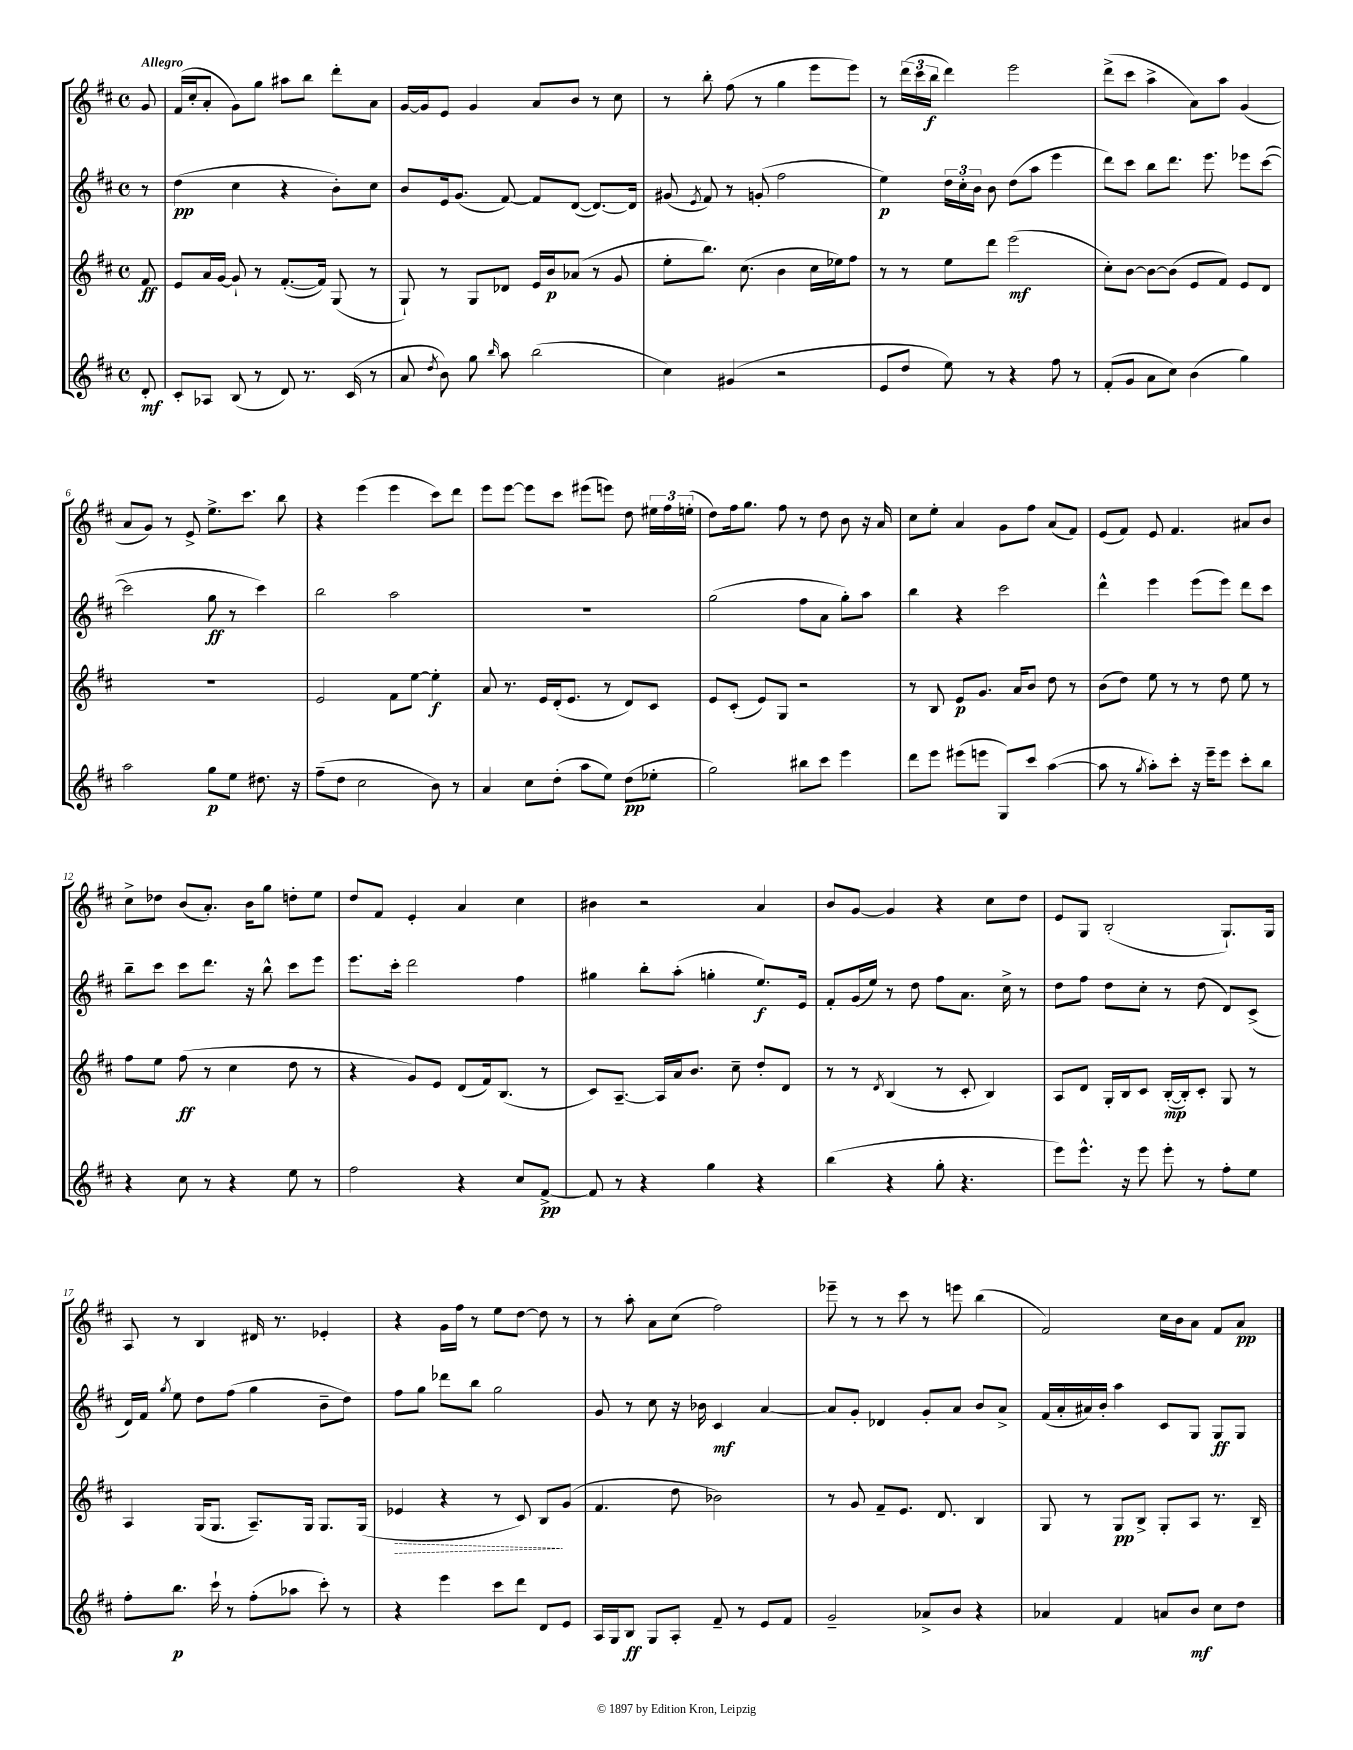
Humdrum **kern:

**kern	**kern	**kern	**kern
*staff4	*staff3	*staff2	*staff1
*clefG2	*clefG2	*clefG2	*clefG2
*k[f#c#]	*k[f#c#]	*k[f#c#]	*k[f#c#]
*M4/4	*M4/4	*M4/4	*M4/4
*met(c)	*met(c)	*met(c)	*met(c)
8d'/	8f#/	8r	8g/
=	=	=	=
8c#'/L	8e/L	(4dd\	(16f#/LL
.	.	.	16cc#'/J
8A-/J	16a/L	.	8a'/J
.	[16g/JJ	.	.
(8B/	8g`/]	4cc#\	8g\L)
8r	8r	.	8gg\J
8d/)	([8.f#'/L	4r	8aa#\L
8.r	.	.	8bb\J
.	16f#/]Jk)	.	.
.	(8G/	8b'\L)	8ddd'\L
(16c#/	.	.	.
8r	8r	8cc#\J	8a\J
=	=	=	=
8a/	8G`/)	8b/L	[16g/LL
.	.	.	16g/]J
8qdd/	.	.	.
8b\)	8r	16e/k	8e/J
.	.	(8.g/J	.
8gg\	8G/L	.	4g/
16qqbb/	.	.	.
8aa\	8d-/J	[8f#/)	.
(2bb\	16e/LL	8f#/]L	8a/L
.	16b/J	.	.
.	(8a-/J	([8d/J	8b/J
.	8r	8.d/_L)	8r
.	8g/	.	8cc#\
.	.	16d/]Jk	.
=	=	=	=
4cc#\)	8ee'\L	(8g#/	8r
.	.	8qe/	.
.	8.bb\J)	8f#/)	8bb'\
(4g#/	.	8r	(8ff#\
.	(8.cc#\	.	.
.	.	(8g'/	8r
2r	4b\	2ff#\	4gg\
.	16cc#\LL	.	8eee\L
.	16ee-\J)	.	.
.	8ff#\J	.	8eee\J)
=	=	=	=
8e/L	8r	4ee\)	8r
8dd/J	8r	.	(24ddd\LL
.	.	.	24ccc#\
.	.	.	24bb\JJ
8ee\)	8ee\L	24dd\LL	4ddd\)
.	.	24cc#'\	.
.	.	24b\JJ	.
8r	8ddd\J	8b\	.
4r	(2eee\	(8dd\L	2eee\
.	.	8aa\J	.
8ff#\	.	4eee\	.
8r	.	.	.
=	=	=	=
(8f#'/L	8cc#'\L)	8ddd\L)	(8ddd^\L
8g/J	[8b\J	8ccc#\J	8ccc#\J
8a\L	8b\_L	8bb\L	4aa^\
8cc#\J)	(8b\]J	8.ddd\J	.
(4b\	8e/L	.	8a\L)
.	.	8.eee\	.
.	8f#/J)	.	8aa\J
4gg\)	8e/L	8eee-\L	(4g/
.	8d/J	([8ccc#\J	.
=	=	=	=
2aa\	1r	2ccc#\]	8a/L
.	.	.	8g/J)
.	.	.	8r
.	.	.	8e^/
8gg\L	.	8gg\	8.ee^\L
8ee\J	.	8r	.
.	.	.	8.ccc#\J
8.dd#\	.	4ccc#\)	.
.	.	.	8bb\
16r	.	.	.
=	=	=	=
(8ff#~\L	2e/	2bb\	4r
8dd\J	.	.	.
2cc#\	.	.	(4eee\
.	8f#\L	2aa\	4eee\
.	[8ee\J	.	.
8b\)	4ee'\]	.	8ccc#\L)
8r	.	.	8ddd\J
=	=	=	=
4a/	8a/	1r	8eee\L
.	8.r	.	[8eee\J
8cc#\L	.	.	8eee\]L
.	16e/LL	.	.
(8dd'\J	(16d'/J	.	8ccc#\J
.	8.e/J	.	.
8aa\L	.	.	(8eee#\L
8ee\J)	8r	.	8eee\J)
(8dd\L	8d/L)	.	8dd\
8ee-'\J	8c#/J	.	24ee#\LL
.	.	.	24ff#\
.	.	.	(24ee'\JJ
=	=	=	=
2gg\)	8e/L	(2gg\	8dd\L)
.	(8c#'/J	.	16ff#\k
.	.	.	8.gg\J
.	8e/L)	.	.
.	8G/J	.	8ff#\
8bb#\L	2r	8ff#\L	8r
8ccc#\J	.	8a\J	8dd\
4eee\	.	8gg'\L)	8b\
.	.	8aa\J	16r
.	.	.	16a/
=	=	=	=
8ddd\L	8r	4bb\	8cc#\L
8eee\J	8B/	.	8ee'\J
(8eee#\L	8e/L	4r	4a/
8eee\J	8.g/J	.	.
8G/L)	.	2ccc#\	8g\L
.	16a/LK	.	.
8ccc#/J	8b/J	.	8ff#\J
([4aa\	8dd\	.	(8a/L
.	8r	.	8f#/J)
=	=	=	=
8aa\]	(8b\L	4ddd^^\	(8e/L
8r	8dd\J)	.	8f#/J)
8qgg/	.	.	.
8aa'\L)	8ee\	4eee\	8e/
8ccc#'\J	8r	.	4.f#/
16r	8r	(8eee\L	.
16eee~\LK	.	.	.
8eee\J	8dd\	8eee\J)	.
8ccc#'\L	8ee\	8ddd\L	8a#/L
8bb\J	8r	8ccc#\J	8b/J
=	=	=	=
4r	8ff#\L	8bb~\L	8cc#^\L
.	8ee\J	8ccc#\J	8dd-\J
8cc#\	(8ff#\	8ccc#\L	(8b/L
8r	8r	8.ddd\J	8.a'/J)
4r	4cc#\	.	.
.	.	16r	16b\LK
.	.	8bb^^\	8gg\J
8ee\	8dd\	8ccc#\L	8dd'\L
8r	8r	8eee\J	8ee\J
=	=	=	=
2ff#\	4r	8.eee\L	8dd/L
.	.	.	8f#/J
.	.	16ccc#'\Jk	.
.	8g/L)	2ddd\	4e'/
.	8e/J	.	.
4r	(8d/L	.	4a/
.	16f#/k)	.	.
.	(8.B/J	.	.
8cc#/L	.	4ff#\	4cc#\
[8f#^/J	8r	.	.
=	=	=	=
8f#/]	8c#/L)	4gg#\	4b#\
8r	[8.A~/J	.	.
4r	.	8bb'\L	2r
.	16A/]LL	.	.
.	16a/J	(8aa'\J	.
.	8.b/J	.	.
4gg\	.	4gg'\	.
.	8cc#~\	.	.
4r	8dd'/L	8.ee/L)	4a/
.	8d/J	.	.
.	.	16e/Jk	.
=	=	=	=
(4bb\	8r	8f#'/L	8b/L
.	8r	(16g/L	[8g/J
.	.	16ee/JJ)	.
.	8qd/	.	.
4r	(4B/	8r	4g/]
.	.	8dd\	.
8gg'\	8r	8ff#\L	4r
4.r	8c#'/	8.a\J	.
.	4B/)	.	8cc#\L
.	.	16cc#^\	.
.	.	8r	8dd\J
=	=	=	=
8eee\L)	8A/L	8dd\L	8e/L
8.eee^^\J	8d/J	8ff#\J	8G/J
.	16G'/LL	8dd\L	(2B'/
16r	16B/J	.	.
8eee\	8c#/J	8cc#'\J	.
8eee'\	([16B'/LL	8r	.
.	16B'/]J)	.	.
8r	8c#'/J	(8dd\	.
8ff#'\L	8G/	8d/L)	8.G`/L)
8ee\J	8r	(8c#^/J	.
.	.	.	16G/Jk
=	=	=	=
8ff#'\L	4A/	16d/LL)	8A/
.	.	16f#/JJ	.
.	.	8qgg/	.
8.bb\J	.	8ee\	8r
.	(16G/LK	8dd\L	4B/
16ccc#`\	8.G/J	.	.
8r	.	(8ff#\J	.
(8ff#'\L	8.A~/L)	4gg\	16d#/
.	.	.	8.r
8aa-\J	.	.	.
.	16G/Jk	.	.
8ccc#'\)	8.G/L	8b~\L	4e-'/
8r	.	8dd\J)	.
.	(16G/Jk	.	.
=	=	=	=
4r	4e-/	8ff#\L	4r
.	.	8gg\J	.
4eee\	4r	8ddd-\L	16g\LL
.	.	.	16ff#\JJ
.	.	8bb\J	8r
8ccc#\L	8r	2gg\	8ee\L
8ddd\J	8c#/)	.	[8dd\J
8d/L	8B/L	.	8dd\]
8e/J	(8g/J	.	8r
=	=	=	=
16A/LL	4.f#/	8g/	8r
16G/J	.	.	.
8B/J	.	8r	8aa'\
8G/L	.	8cc#\	8a\L
8A'/J	8dd\	16r	(8cc#\J
.	.	16b-\	.
8f#~/	2b-\)	4c#/	2ff#\)
8r	.	.	.
8e/L	.	[4a/	.
8f#/J	.	.	.
=	=	=	=
2g~/	8r	8a/]L	8eee-~\
.	8g/	8g'/J	8r
.	8f#~/L	4d-/	8r
.	8.e/J	.	8ccc#\
8a-^/L	.	8g'/L	8r
.	8.d/	.	.
8b/J	.	8a/J	8eee\
4r	4B/	8b/L	(4bb\
.	.	8a^/J	.
=	=	=	=
4a-/	8G/	(16f#/LL	2f#/)
.	.	16a'/	.
.	8r	16a#/)	.
.	.	16b'/JJ	.
4f#/	8G/L	4aa\	.
.	8B^/J	.	.
8a/L	8G'/L	8c#/L	16cc#\LL
.	.	.	16b\J
8b/J	8A/J	8G/J	8a\J
8cc#\L	8.r	8G/L	8f#/L
8dd\J	.	8G/J	8a/J
.	16B~/	.	.
==	==	==	==
*-	*-	*-	*-
